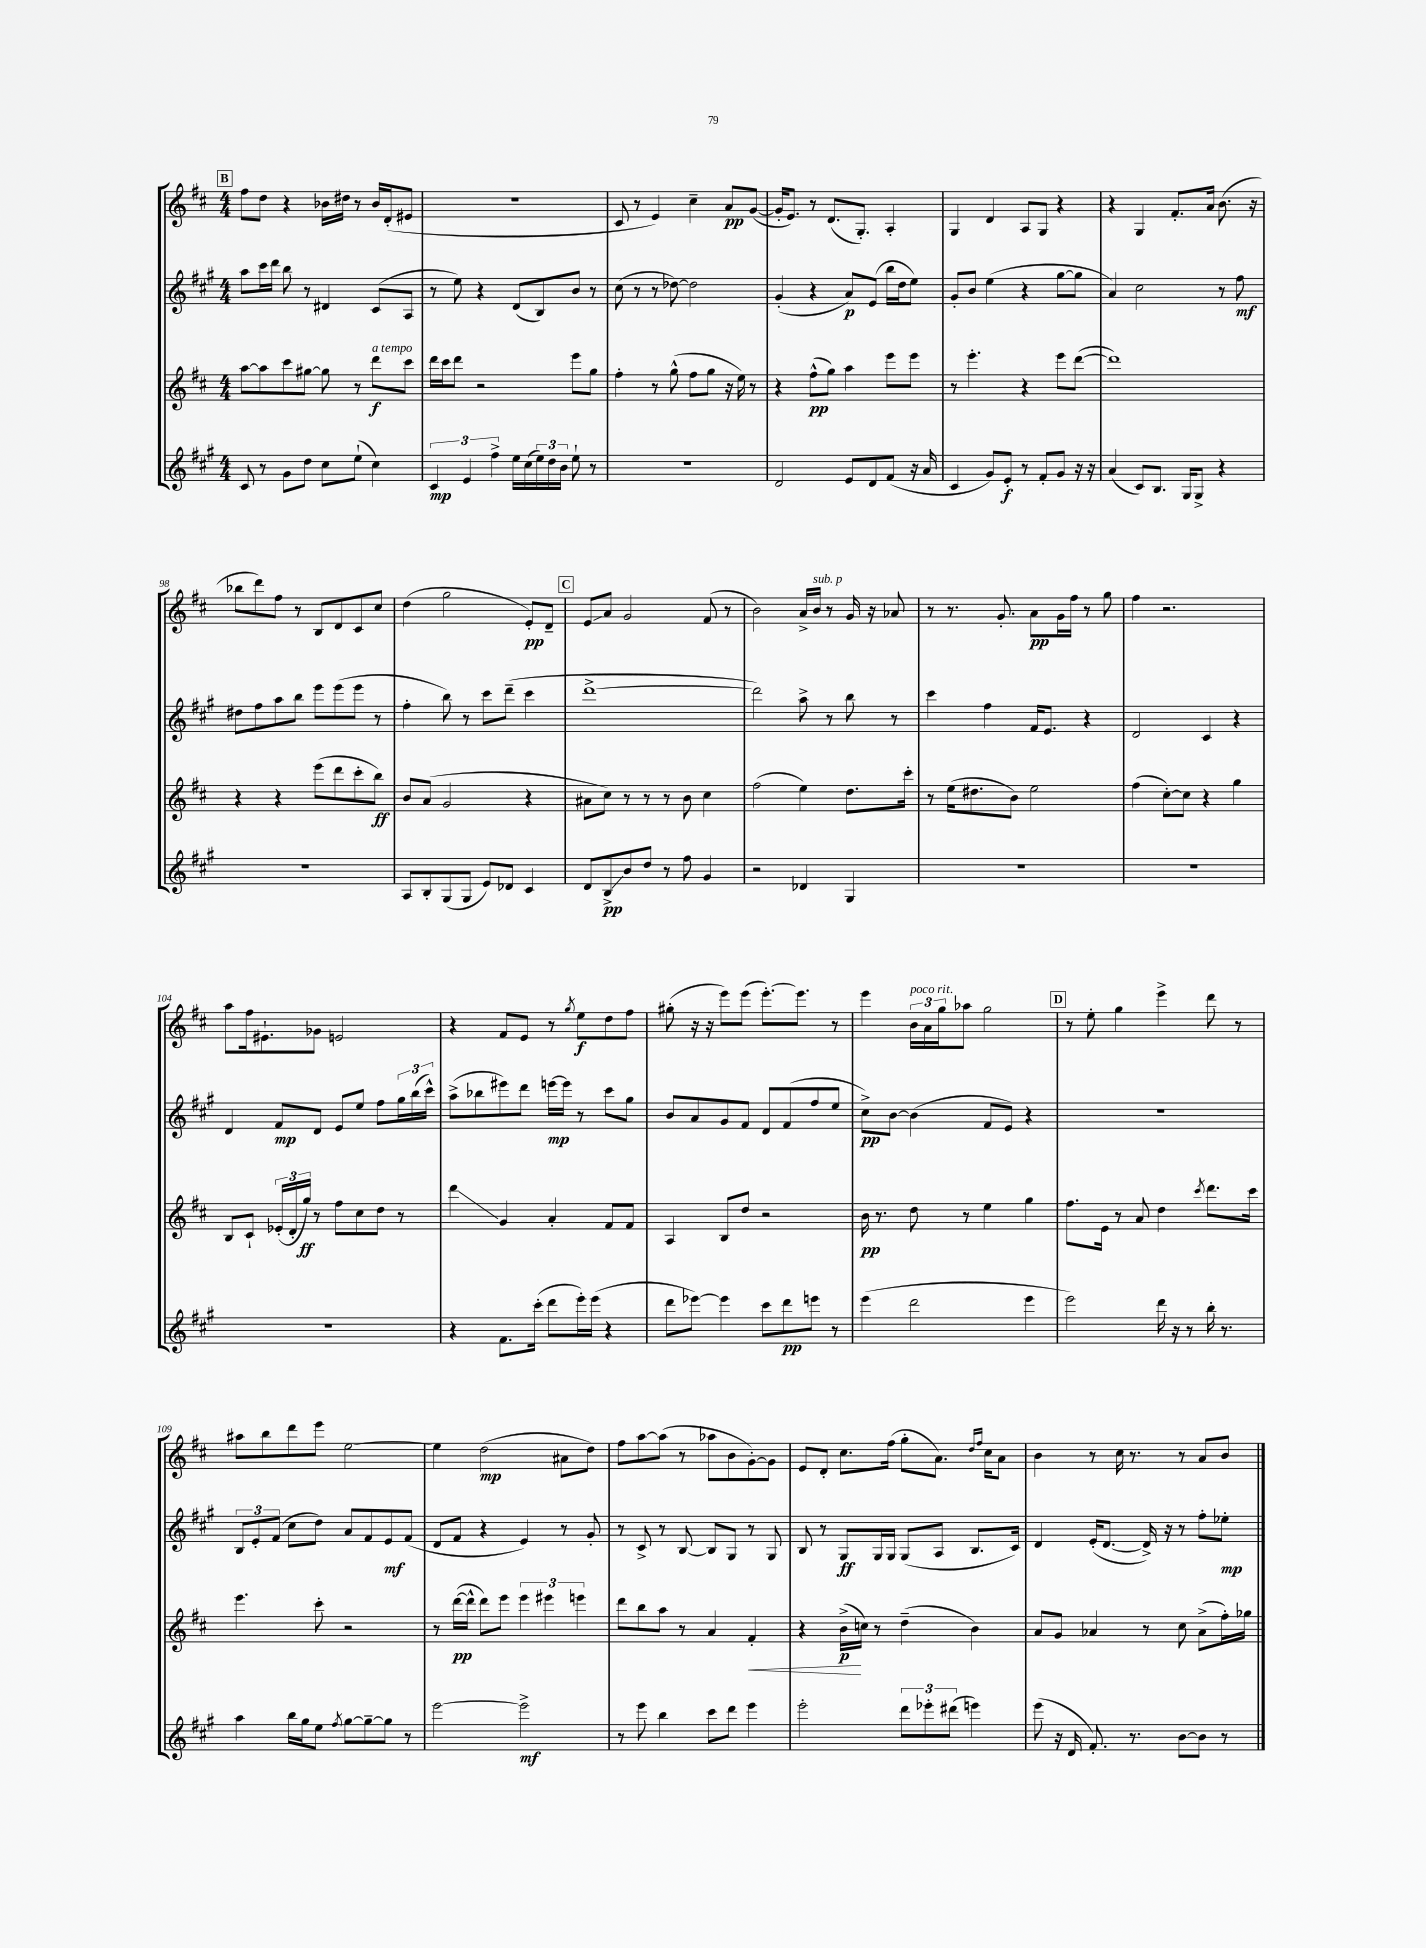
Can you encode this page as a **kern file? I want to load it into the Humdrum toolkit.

**kern	**kern	**kern	**kern
*staff4	*staff3	*staff2	*staff1
*clefG2	*clefG2	*clefG2	*clefG2
*k[f#c#g#]	*k[f#c#]	*k[f#c#g#]	*k[f#c#]
*M4/4	*M4/4	*M4/4	*M4/4
8c#	[8aa	8aa	8ff#
8r	8aa]	16ccc#	8dd
.	.	16ddd	.
8g#	8ccc#	8bb	4r
8dd	[8gg#	8r	.
8cc#	8gg#]	4d#	16b-
.	.	.	16dd#
(8ee`	8r	.	8r
4cc#)	8ddd	(8c#	16b-
.	.	.	(16d'
.	8ccc#	8A	8e#
=	=	=	=
6c#	16ddd	8r	1r
.	16ccc#	.	.
.	8ddd	8ee)	.
6e	.	.	.
.	2r	4r	.
6ff#^	.	.	.
16ee	.	(8d	.
(16cc#	.	.	.
24ee)	.	8B)	.
24dd	.	.	.
24b	.	.	.
8ee`	8eee	8b	.
8r	8gg	8r	.
=	=	=	=
1r	4ff#'	(8cc#	8c#
.	.	8r	8r
.	8r	8r	4e)
.	(8gg^^	[8dd-)	.
.	8ff#	2dd-]	4cc#~
.	8gg	.	.
.	16r	.	8a
.	16ee)	.	.
.	8r	.	([8g
=	=	=	=
2d	4r	(4g#'	16g']
.	.	.	8.e)
.	(8ff#^^	4r	8r
.	8gg)	.	(8.d
8e	4aa	8a)	.
.	.	.	8.G')
8d	.	(8e	.
(8f#	8eee	16bb	4A'
.	.	16dd	.
16r	8eee	8ee)	.
16a	.	.	.
=	=	=	=
4c#	8r	8g#'	4G
.	4.eee'	8b	.
8g#)	.	(4ee	4d
8e'	.	.	.
8r	4r	4r	8A
8f#'	.	.	8G
8g#	8eee	[8gg#	4r
16r	([8ddd	8gg#]	.
16r	.	.	.
=	=	=	=
(4a	1ddd])	4a)	4r
8c#)	.	2cc#	4G
8.B	.	.	.
.	.	.	8.f#'
16G#	.	.	.
8G#^	.	.	.
.	.	.	16a
4r	.	8r	(8.b
.	.	8ff#	.
.	.	.	16r
=	=	=	=
1r	4r	8dd#	8bb-
.	.	8ff#	8ddd)
.	4r	8aa	8ff#
.	.	8bb	8r
.	(8eee	8eee	8B
.	8ddd	(8eee	8d
.	8ccc#'	8eee	8c#
.	8bb)	8r	8cc#
=	=	=	=
8A	8b	4ff#'	(4dd
8B'	(8a	.	.
(8G#	2g	8bb)	2gg
8G#	.	8r	.
8e)	.	8ccc#	.
8d-	.	(8ddd~	.
4c#	4r	4ccc#	8e')
.	.	.	8d~
=	=	=	=
8d	8a#	[1ddd^	8e
8B^	8cc#)	.	8a
8b	8r	.	2g
8dd	8r	.	.
8r	8r	.	.
8ff#	8b	.	.
4g#	4cc#	.	(8f#
.	.	.	8r
=	=	=	=
2r	(2ff#	2ddd])	2b)
4d-	4ee)	8aa^	16a^
.	.	.	16b
.	.	8r	8r
4G#	8.dd	8bb	16g
.	.	.	16r
.	.	8r	8a-
.	16ccc#'	.	.
=	=	=	=
1r	8r	4ccc#	8r
.	(16ee	.	8.r
.	8.dd#	.	.
.	.	4ff#	.
.	.	.	8.g'
.	8b)	.	.
.	2ee	16f#	8a
.	.	8.e	.
.	.	.	16g
.	.	.	16ff#
.	.	4r	8r
.	.	.	8gg
=	=	=	=
1r	(4ff#	2d	4ff#
.	[8cc#')	.	2.r
.	8cc#]	.	.
.	4r	4c#	.
.	4gg	4r	.
=	=	=	=
1r	8B	4d	8aa
.	8c#`	.	16ff#
.	.	.	8.e#`
.	(24e-'	8f#	.
.	24d'	.	.
.	24gg)	.	.
.	8r	8d	8g-
.	8ff#	8e	2e
.	8cc#	8ee	.
.	8dd	8ff#	.
.	8r	24gg#	.
.	.	(24bb	.
.	.	24ccc#^^)	.
=	=	=	=
4r	4ddd	(8aa^	4r
.	.	8bb-	.
8.f#	4g	8eee#)	8f#
.	.	8ddd	8e
(16ccc#'	.	.	.
8ddd	4a'	[16eee	8r
.	.	16eee]	.
.	.	.	8qgg
16eee')	.	8r	8ee
(16eee	.	.	.
4r	8f#	8ccc#	8dd
.	8f#	8gg#	8ff#
=	=	=	=
8ddd	4A	8b	(8gg#'
[8eee-)	.	8a	16r
.	.	.	16r
4eee-]	8B	8g#	8eee)
.	8dd	8f#	(8eee
8ccc#	2r	8d	[8.eee')
8ddd	.	(8f#	.
.	.	.	8.eee]
8eee	.	8ff#	.
8r	.	8ee	8r
=	=	=	=
(4eee	16b	8cc#^)	4eee
.	8.r	.	.
.	.	[8b	.
2ddd	8dd	(4b]	24b
.	.	.	24a
.	.	.	24gg
.	8r	.	8aa-
.	4ee	8f#	2gg
.	.	8e)	.
4eee	4gg	4r	.
=	=	=	=
2eee)	8.ff#	1r	8r
.	.	.	8ee'
.	16e	.	.
.	8r	.	4gg
.	8a	.	.
16ddd	4dd	.	4eee^
16r	.	.	.
8r	.	.	.
.	8qccc#	.	.
16bb'	8.ddd	.	8ddd
8.r	.	.	.
.	.	.	8r
.	16ccc#	.	.
=	=	=	=
4aa	4.eee	12B	8aa#
.	.	12e'	.
.	.	.	8bb
.	.	(12f#	.
16bb	.	8cc#	8ddd
16gg#	.	.	.
8ee	8ccc#'	8dd)	8eee
8qff#	.	.	.
[8gg#	2r	8a	[2ee
8gg#~_	.	8f#	.
8gg#]	.	8e	.
8r	.	(8f#	.
=	=	=	=
[2eee	8r	8d	4ee]
.	([16ddd	8f#	.
.	16ddd^^]	.	.
.	8ddd)	4r	(2dd
.	8eee	.	.
2eee^]	6eee	4e)	.
.	6eee#	.	.
.	.	8r	8a#
.	6eee	.	.
.	.	8g#'	8dd)
=	=	=	=
8r	8ddd	8r	8ff#
8eee	8bb	8c#^	[8aa
4bb	8aa	8r	(8aa]
.	8r	[8B	8r
8ccc#	4a	8B]	8aa-
8ddd	.	8G#	8b
4eee	4f#'	8r	[8g')
.	.	8G#	8g]
=	=	=	=
2eee'	4r	8B	8e
.	.	8r	8d'
.	(16b^	8G#	8.cc#
.	16cc)	.	.
.	8r	16G#	.
.	.	16G#	(16ff#
12ddd	(4dd~	(8G#	8gg'
12eee-'	.	.	.
.	.	8A	8.a)
(12ddd#	.	.	.
4eee)	4b)	8.B	.
.	.	.	16qqdd
.	.	.	16qqff#
.	.	.	16cc#
.	.	.	8a
.	.	16c#)	.
=	=	=	=
(8eee	8a	4d	4b
16r	8g	.	.
16d	.	.	.
8.f#')	4a-	(16e'	8r
.	.	[8.d	.
.	.	.	16cc#
8.r	.	.	8.r
.	8r	16d^])	.
.	.	16r	.
[8b	8cc#	8r	8r
8b]	(8a-^	8ff#'	8a
8r	16ff#')	8ee-'	8b
.	16gg-	.	.
==	==	==	==
*-	*-	*-	*-
